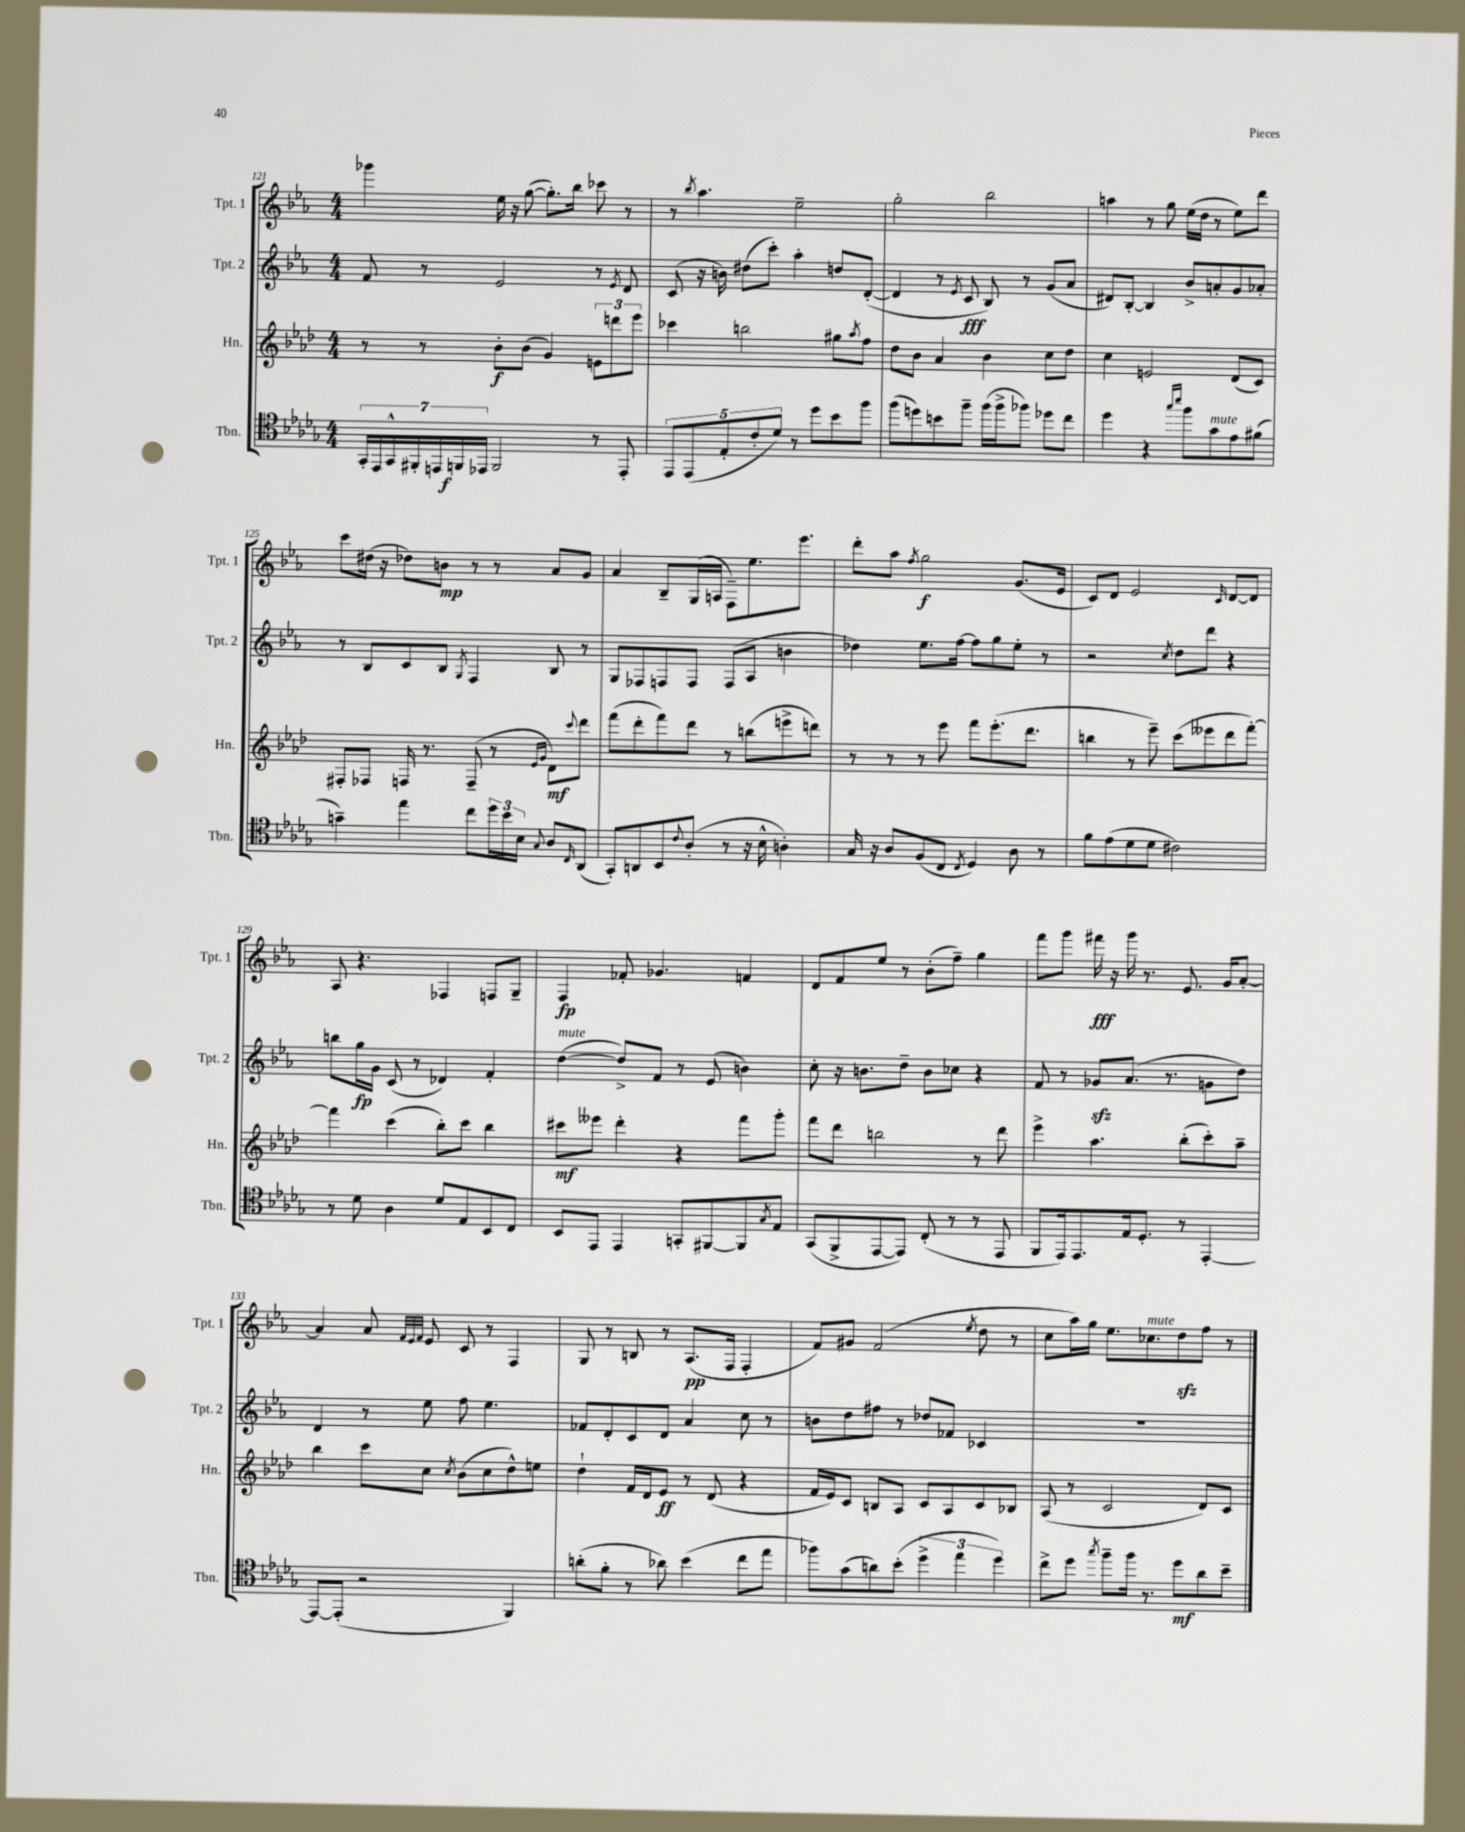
<<
\new StaffGroup <<
\new Staff = "s0" \with { instrumentName = "Tpt. 1" shortInstrumentName = "Tpt. 1" } {
    \clef treble \key ees \major \numericTimeSignature \time 4/4
    ges'''4 ees''16 r16 g''8~( g''8.-.) bes''16 ces'''8 r8 |
    r8 \acciaccatura { bes''8 } aes''4. ees''2-- |
    g''2-. bes''2 |
    a''4 r8 g''8 ees''16( d''16 r8 ees''8) d'''8 |
    c'''8 dis''16( r16 des''8) b'8\mp r8 r8 aes'8 g'8 |
    aes'4 bes8-- g16( a16 f8--) ees''8. ees'''8. |
    d'''8-. aes''8 \acciaccatura { f''8 } g''2\f g'8.( ees'16 |
    c'8) d'8 ees'2 \grace { c'16 } d'8~ d'8 |
    aes8 r4. fes4 f8 g8-- |
    f4\fp fes'8-. ges'4. f'4 |
    d'8 f'8 ees''8 r8 bes'8-.( f''8--) g''4 |
    f'''8 g'''8 fis'''16\fff r16 g'''16 r8. ees'8. g'16 aes'8~-. |
    aes'4 aes'8 \grace { f'32 ees'32 f'32 } ees'8 c'8 r8 f4 |
    g8 r8 b8 r8 aes8.\pp( f16 f4-. |
    f'8) gis'8 f'2( \acciaccatura { ees''8 } d''8 r8 |
    c''8 aes''16) g''16 ees''8. ces''8.^\markup { \italic "mute" } d''8\sfz f''8 r8 \bar "|." |
}
\new Staff = "s1" \with { instrumentName = "Tpt. 2" shortInstrumentName = "Tpt. 2" } {
    \clef treble \key ees \major \numericTimeSignature \time 4/4
    f'8 r8 ees'2 r8 \acciaccatura { ees'8 } d'8 |
    c'8( r16 b'16) dis''8( c'''8-.) aes''4-. d''8 d'8~-.( |
    d'4 r8 \acciaccatura { ees'8 } c'8\fff bes8) r8 g'8( aes'8 |
    dis'8) bes8~-. bes4 bes'8-> a'8-. g'8 aes'8-. |
    r8 bes8 c'8 bes8 \acciaccatura { g8 } f4 bes8 r8 |
    g8 fes8 f8 f8 f8( aes8 b'4 |
    des''4) ees''8. f''16~ f''8 g''8 ees''8-. r8 |
    r2 \acciaccatura { c''8 } d''8 d'''8 r4 |
    b''8 g''16\fp g'16 c'8( r8 des'4) f'4-. |
    d''4~^\markup { \italic "mute" }( d''8->) f'8 r8 ees'8( b'4) |
    c''8-. r16 b'8. d''8-- b'8 ces''8 r4 |
    f'8 r8 ges'8\sfz aes'8.( r8. g'8 d''8) |
    d'4 r8 ees''8 f''8 ees''4. |
    fes'8 d'8-. c'8 d'8 aes'4 c''8 r8 |
    b'8 d''8 fis''8 r8 des''8 fes'8 ces'4 |
    R1 \bar "|." |
}
\new Staff = "s2" \with { instrumentName = "Hn." shortInstrumentName = "Hn." } {
    \clef treble \key aes \major \numericTimeSignature \time 4/4
    r8 r8 bes'8-.\f bes'8( g'4) \tuplet 3/2 { e'8 d'''8 ees'''8 } |
    ces'''4 b''2 gis''8 \acciaccatura { aes''8 } f''8 |
    des''8 bes'8 aes'4 bes'4 c''8 des''8 |
    c''4 e'2 des'8( c'8) |
    fis8-. fes8 f16 r8. f8--( r8 \grace { ees'16 g'16 } des'8\mf) \appoggiatura { c'''8 } des'''8 |
    f'''8( des'''8-. f'''8) des'''8 r8 b''8( e'''8-> d'''8) |
    r8 r8 r8 ees'''8 f'''8 ees'''8.-.( des'''8. |
    b''4 r8 ees'''8--) c'''8( eeses'''8 des'''8 f'''8~-.) |
    f'''4 c'''4( bes''8-.) c'''8 bes''4 |
    cis'''8\mf eeses'''8 des'''4-. r4 f'''8 g'''8-. |
    f'''8 des'''8 b''2 r8 des'''8 |
    ees'''4-> aes''4. bes''8-.( c'''8-.) aes''8-- |
    bes''4 c'''8 c''8 \acciaccatura { c''8 } bes'8( c''8 des''8-^) e''8 |
    des''4-! f'16 des'16 ees'8\ff r8 des'8( r4 |
    f'16 ees'16) c'8 b8 aes8 c'8 aes8 c'8 bes8 |
    aes8( r8 c'2 des'8) c'8 \bar "|." |
}
\new Staff = "s3" \with { instrumentName = "Tbn." shortInstrumentName = "Tbn." } {
    \clef tenor \key des \major \numericTimeSignature \time 4/4
    \tuplet 7/4 { ges,16-. ees,16 ges,16-^ fis,16-. e,16 f,16\f ees,16 } f,2 r8 ees,8-. |
    \tuplet 5/4 { ees,8 ees,8( ees8-. c'8-. des'8) } r8 des''8 bes'8 f''8 |
    f''8( d''8) b'8 f''8-- f''16( f''16-> fes''8) des''8 c''8 |
    des''4 r4 \grace { ges''16 bes''16 } f''8 ges'8^\markup { \italic "mute" } ees'8 fis'8( |
    g'4--) ees''4 c''8 \tuplet 3/2 { des''16 bes'16 bes16 } \appoggiatura { ges8 } aes8 \grace { c16 } aes,8( |
    ges,8-.) a,8 bes,8 \appoggiatura { c'8 } aes8-.( r8 r16 bes16-^ a4-.) |
    ges16 r16 aes8 f8( c8 \acciaccatura { c8 } des4) aes8 r8 |
    f'8 ees'8( des'8 des'8 cis'2) |
    r8 des'8 aes4 des'8 ees8 bes,8 c8 |
    bes,8 ees,8 ees,4 g,8-. fis,8~ fis,8 \acciaccatura { ges8 } ees8 |
    ges,8( f,8-> ees,8~ ees,8) c8-.( r8 r8 ees,8 |
    f,8 ees,16) ees,8. ees16 des8.-. r8 ees,4~-. |
    ees,8~ ees,8-.( r2 f,4) |
    a'8-.( f'8-. r8 aes'8) bes'4( c''8 ees''8 |
    fes''8) ges'8( a'8) bes'8-.( \tuplet 3/2 { des''4-> ees''4 des''4) } |
    c''8-> des''8 \acciaccatura { ges''8 } f''8-- f''16 r8. des''8\mf aes'8 bes'8-- \bar "|." |
}
>>
>>
\layout { \context { \Score currentBarNumber = #121 } }
